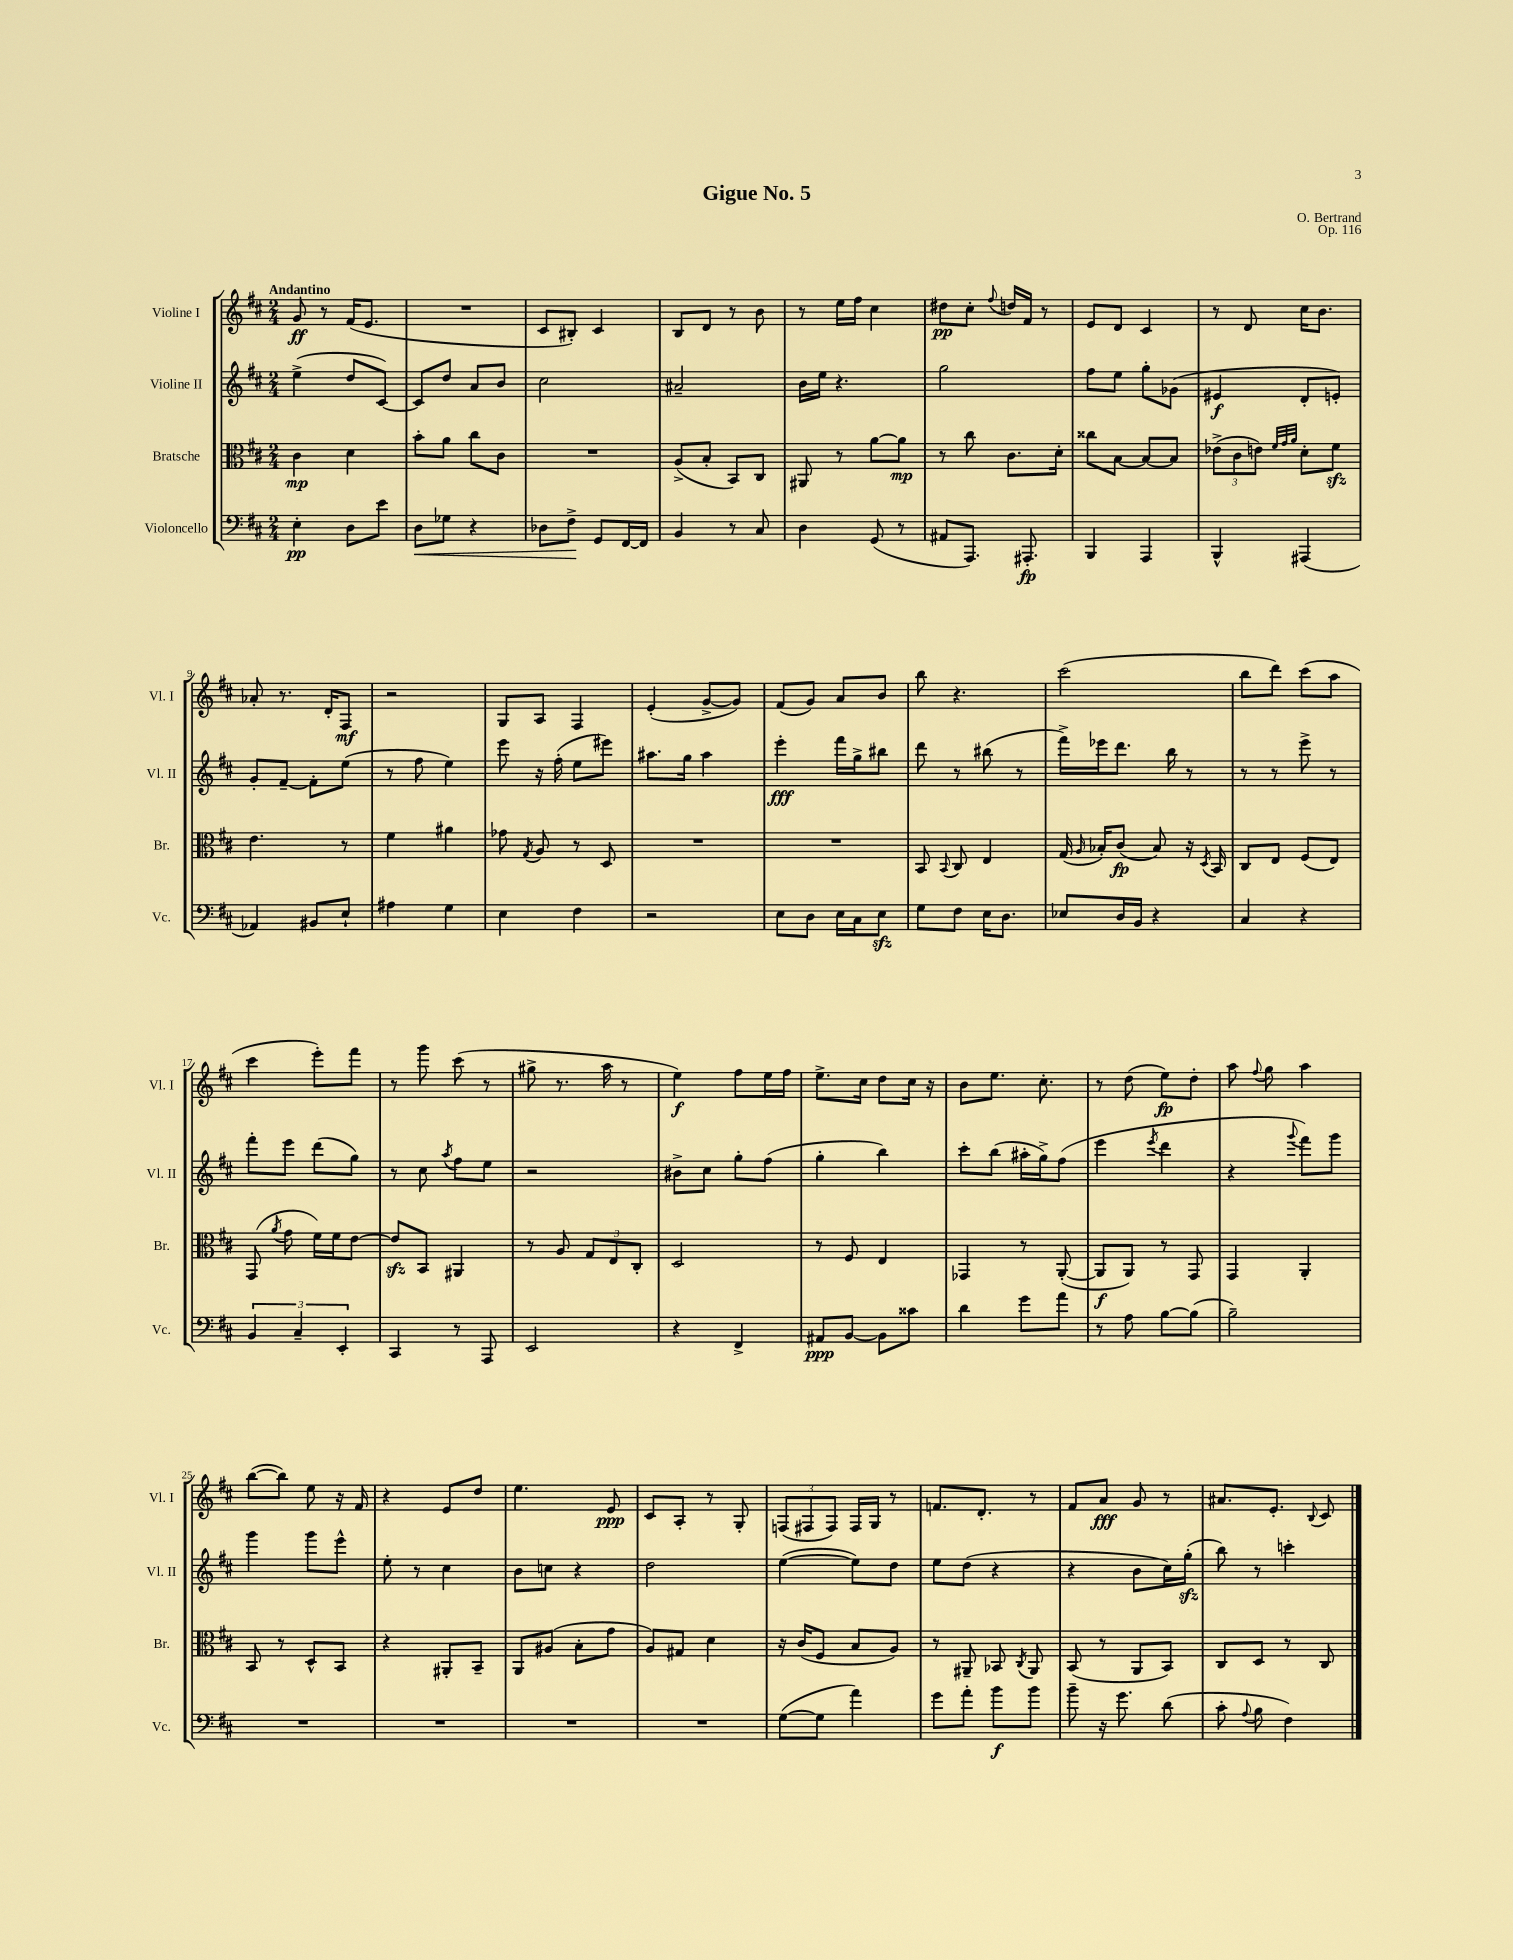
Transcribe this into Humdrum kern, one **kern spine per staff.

**kern	**kern	**kern	**kern
*staff4	*staff3	*staff2	*staff1
*clefF4	*clefC3	*clefG2	*clefG2
*k[f#c#]	*k[f#c#]	*k[f#c#]	*k[f#c#]
*M2/4	*M2/4	*M2/4	*M2/4
4E'	4c#	(4ee^	8g
.	.	.	8r
8D	4d	8dd	(16f#
.	.	.	8.e
8e	.	[8c#)	.
=	=	=	=
8D	8b'	8c#]	2r
8G-	8a	8dd	.
4r	8cc#	8a	.
.	8c#	8b	.
=	=	=	=
8D-	2r	2cc#	8c#
8F#^	.	.	8B#')
8GG	.	.	4c#
[16FF#	.	.	.
16FF#]	.	.	.
=	=	=	=
4BB	(8A^	2a#~	8B
.	8B'	.	8d
8r	8BB)	.	8r
8C#	8C#	.	8b
=	=	=	=
4D	8AA#	16b	8r
.	.	16ee	.
.	8r	4.r	16ee
.	.	.	16ff#
(8GG	[8a	.	4cc#
8r	8a]	.	.
=	=	=	=
8AA#	8r	2gg	8dd#
8.AAA)	8cc#	.	8cc#'
.	.	.	8qqff#
.	8.c#	.	16dd
8.AAA#'	.	.	16f#
.	.	.	8r
.	16d'	.	.
=	=	=	=
4BBB	8cc##	8ff#	8e
.	[8B	8ee	8d
4AAA	8B_	8gg'	4c#
.	8B]	(8g-	.
=	=	=	=
4BBB^^	(12e-^	4e#	8r
.	12c#	.	.
.	.	.	8d
.	12e)	.	.
.	32qqf#	.	.
.	32qqg	.	.
.	32qqa	.	.
(4AAA#	8d'	8d'	16cc#
.	.	.	8.b
.	8f#	8e')	.
=	=	=	=
4AA-)	4.e	8g'	8a-'
.	.	[8f#~	8.r
8BB#	.	8f#']	.
.	.	.	16d'
8E`	8r	(8ee	8F#
=	=	=	=
4A#	4f#	8r	2r
.	.	8ff#	.
4G	4a#	4ee)	.
=	=	=	=
4E	8g-	8eee	8G
.	8qG	.	.
.	8A	16r	8A
.	.	(16ff#'	.
4F#	8r	8ee	4F#
.	8D	8eee#)	.
=	=	=	=
2r	2r	8.aa#	(4e'
.	.	16gg	.
.	.	4aa#	[8g^
.	.	.	8g])
=	=	=	=
8E	2r	4eee'	(8f#
8D	.	.	8g)
16E	.	16fff#	8a
16C#	.	16gg^	.
8E	.	8bb#	8b
=	=	=	=
8G	8BB	8ddd	8bb
.	8qqBB	.	.
8F#	8C#	8r	4.r
16E	4E	(8bb#	.
8.D	.	.	.
.	.	8r	.
=	=	=	=
8E-	(16G	16fff#^)	(2ccc#
.	16qqA	.	.
.	16B-')	16eee-	.
16D	(8c#	8.ddd	.
16BB	.	.	.
4r	8B-)	.	.
.	.	16bb	.
.	16r	8r	.
.	8qD	.	.
.	16BB	.	.
=	=	=	=
4C#	8C#	8r	8bb
.	8E	8r	8ddd)
4r	(8F#	8eee^	(8ccc#
.	8E)	8r	8aa
=	=	=	=
6BB	(8GG	8fff#'	4ccc#
.	8qa	.	.
.	8g	8eee	.
6C#~	.	.	.
.	16f#)	(8ddd	8eee')
.	16f#	.	.
6EE'	.	.	.
.	[8e	8gg)	8fff#
=	=	=	=
4CC#	8e]	8r	8r
.	8BB	8cc#	8ggg
.	.	8qaa	.
8r	4AA#	8ff#	(8ccc#
8AAA	.	8ee	8r
=	=	=	=
2EE	8r	2r	8gg#^
.	8A	.	8.r
.	12G	.	.
.	.	.	16aa
.	12E	.	.
.	.	.	8r
.	12C#'	.	.
=	=	=	=
4r	2D	8b#^	4ee)
.	.	8cc#	.
4FF#^	.	8gg'	8ff#
.	.	(8ff#	16ee
.	.	.	16ff#
=	=	=	=
8AA#	8r	4gg'	8.ee^
[8BB	8F#	.	.
.	.	.	16cc#
8BB]	4E	4bb)	8dd
8c##	.	.	16cc#
.	.	.	16r
=	=	=	=
4d	4GG-	8ccc#'	8b
.	.	(8bb	8.ee
8g	8r	16aa#'	.
.	.	16gg^)	8.cc#'
8a	([8AA'	(8ff#	.
=	=	=	=
8r	8AA]	4eee	8r
8A	8AA)	.	(8dd
.	.	8qeee	.
[8B	8r	4ddd	8ee)
(8B]	8GG	.	8dd'
=	=	=	=
2B~)	4GG	4r	8aa
.	.	.	8qqff#
.	.	.	8gg
.	.	8qqggg	.
.	4AA'	8fff#)	4aa
.	.	8ggg	.
=	=	=	=
2r	8BB	4ggg	([8bb
.	8r	.	8bb])
.	8D^^	8ggg	8ee
.	8BB	8eee^^	16r
.	.	.	16f#
=	=	=	=
2r	4r	8ee'	4r
.	.	8r	.
.	8AA#'	4cc#	8e
.	8BB~	.	8dd
=	=	=	=
2r	8AA	8b	4.ee
.	(8A#	8cc	.
.	8B'	4r	.
.	8g	.	8e
=	=	=	=
2r	8A)	2dd	8c#
.	8G#	.	8A'
.	4d	.	8r
.	.	.	8G'
=	=	=	=
([8G	16r	([4ee	(12F
.	(16c#	.	.
.	.	.	12F#
8G]	8F#	.	.
.	.	.	12F#)
4a)	8B	8ee])	16F#
.	.	.	16G
.	8A)	8dd	8r
=	=	=	=
8g	8r	8ee	8.f
8a'	8AA#~	(8dd	.
.	.	.	8.d'
8b	8BB-	4r	.
.	8qC#	.	.
8b	8AA#	.	8r
=	=	=	=
8b~	(8BB	4r	8f#
16r	8r	.	8a
8.g	.	.	.
.	8AA	8b	8g
(8d	8BB)	16cc#)	8r
.	.	(16gg'	.
=	=	=	=
8c#'	8C#	8bb)	8.a#
8qqA	.	.	.
8B	8D	8r	.
.	.	.	8.e'
4F#)	8r	4ccc'	.
.	.	.	8qqB
.	8C#	.	8c#
==	==	==	==
*-	*-	*-	*-
